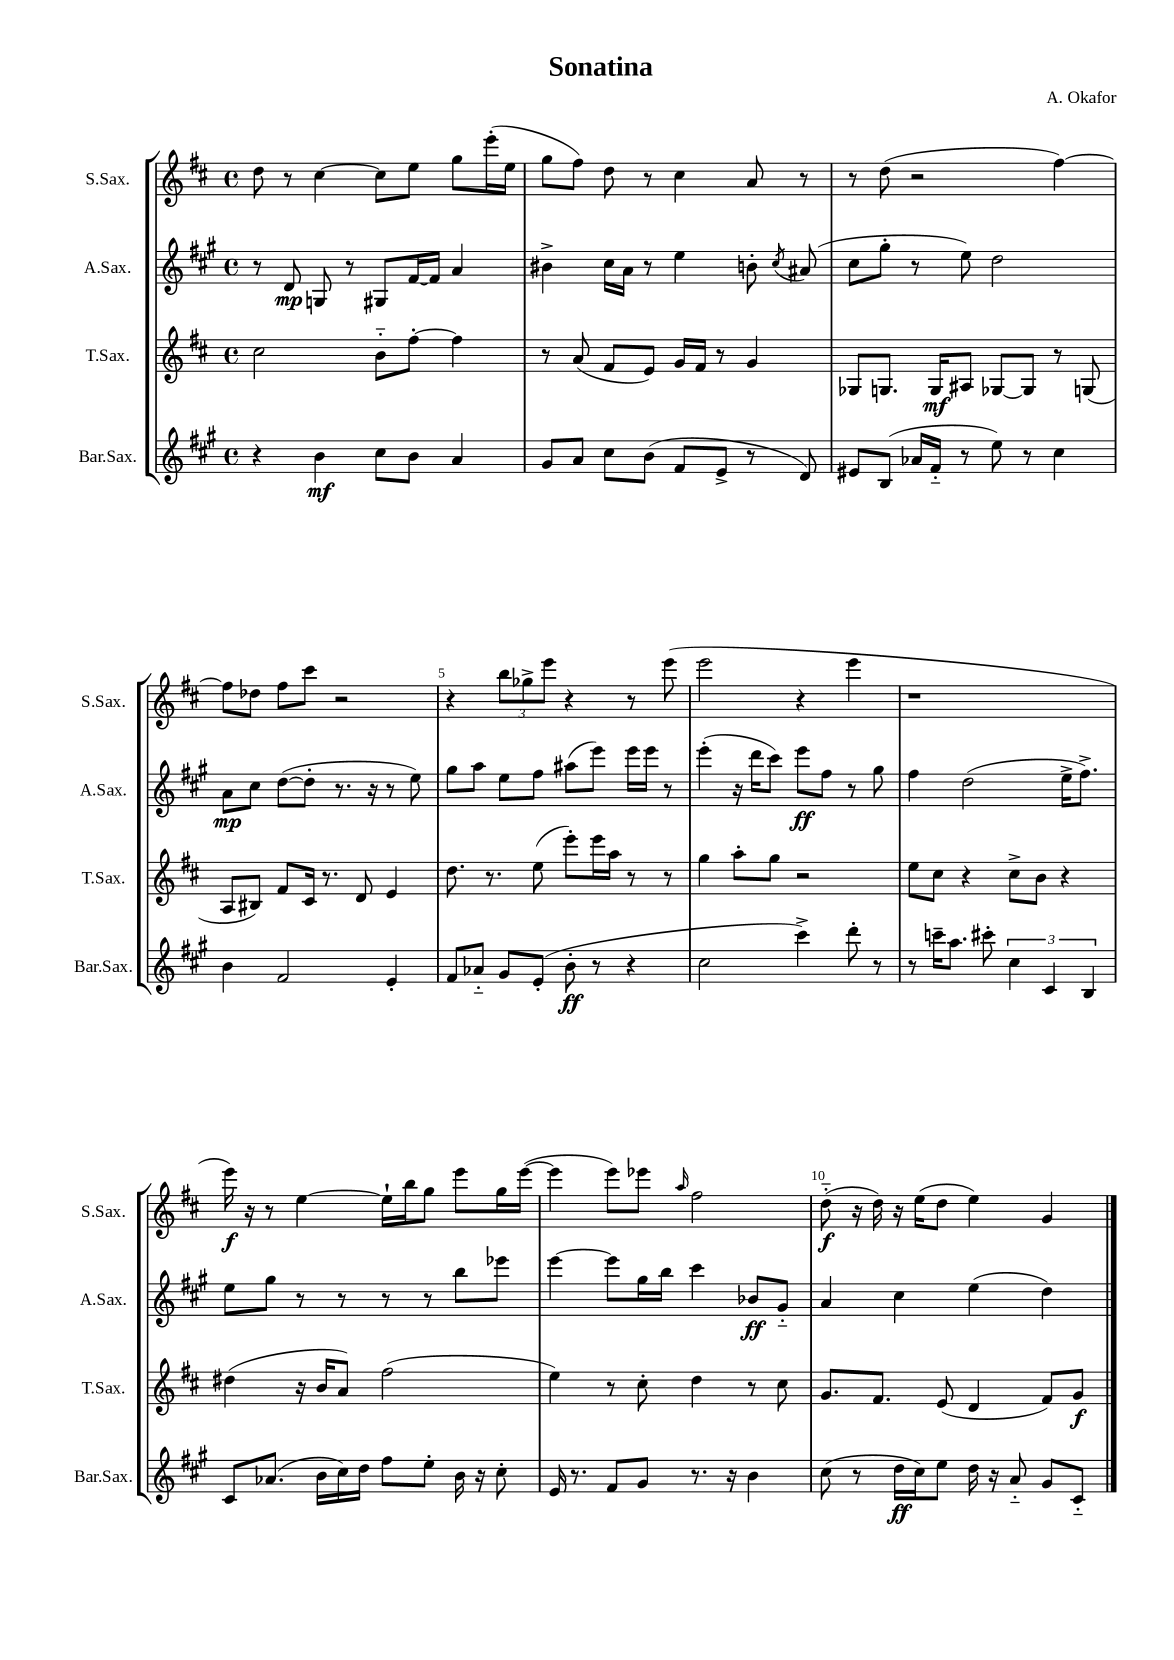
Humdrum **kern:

**kern	**kern	**kern	**kern
*staff4	*staff3	*staff2	*staff1
*clefG2	*clefG2	*clefG2	*clefG2
*k[f#c#g#]	*k[f#c#]	*k[f#c#g#]	*k[f#c#]
*M4/4	*M4/4	*M4/4	*M4/4
*met(c)	*met(c)	*met(c)	*met(c)
4r	2cc#	8r	8dd
.	.	8d	8r
4b	.	8G	[4cc#
.	.	8r	.
8cc#	8b'~	8G#	8cc#]
8b	[8ff#'	[16f#	8ee
.	.	16f#]	.
4a	4ff#]	4a	8gg
.	.	.	(16eee'
.	.	.	16ee
=	=	=	=
8g#	8r	4b#^	8gg
8a	(8a	.	8ff#)
8cc#	8f#	16cc#	8dd
.	.	16a	.
(8b	8e)	8r	8r
8f#	16g	4ee	4cc#
.	16f#	.	.
8e^	8r	.	.
8r	4g	8b'	8a
.	.	8qcc#	.
8d)	.	(8a#	8r
=	=	=	=
8e#	8G-	8cc#	8r
(8B	8.G	8gg#'	(8dd
16a-	.	8r	2r
16f#'~	16G	.	.
8r	8A#	8ee)	.
8ee)	[8G-	2dd	.
8r	8G-]	.	.
4cc#	8r	.	[4ff#)
.	(8G	.	.
=	=	=	=
4b	8A	8a	8ff#]
.	8B#)	8cc#	8dd-
2f#	8f#	([8dd	8ff#
.	16c#	8dd']	8ccc#
.	8.r	.	.
.	.	8.r	2r
.	8d	.	.
.	.	16r	.
4e'	4e	8r	.
.	.	8ee)	.
=	=	=	=
8f#	8.dd	8gg#	4r
8a-'~	.	8aa	.
.	8.r	.	.
8g#	.	8ee	12bb
.	.	.	12gg-^
(8e'	(8ee	8ff#	.
.	.	.	12eee
8b'	8eee')	(8aa#	4r
8r	16eee	8eee)	.
.	16aa	.	.
4r	8r	16eee	8r
.	.	16eee	.
.	8r	8r	(8eee
=	=	=	=
2cc#	4gg	(4eee'	2eee
.	8aa'	16r	.
.	.	16ddd	.
.	8gg	8ccc#)	.
4ccc#^)	2r	8eee	4r
.	.	8ff#	.
8ddd'	.	8r	4eee
8r	.	8gg#	.
=	=	=	=
8r	8ee	4ff#	1r
16ccc~	8cc#	.	.
8.aa	.	.	.
.	4r	(2dd	.
8ccc#'	.	.	.
6cc#	8cc#^	.	.
.	8b	.	.
6c#	.	.	.
.	4r	16ee^	.
.	.	8.ff#^)	.
6B	.	.	.
=	=	=	=
8c#	(4dd#	8ee	16eee)
.	.	.	16r
(8.a-	.	8gg#	8r
.	16r	8r	[4ee
16b	16b	.	.
16cc#)	8a)	8r	.
16dd	.	.	.
8ff#	(2ff#	8r	16ee`]
.	.	.	16bb
8ee'	.	8r	8gg
16b	.	8bb	8eee
16r	.	.	.
8cc#'	.	8eee-	16gg
.	.	.	([16eee
=	=	=	=
16e	4ee)	[4eee	4eee]
8.r	.	.	.
8f#	8r	8eee]	8eee)
8g#	8cc#'	16gg#	8eee-
.	.	16bb	.
.	.	.	16qqaa
8.r	4dd	4ccc#	2ff#
16r	.	.	.
4b	8r	8b-	.
.	8cc#	8g#'~	.
=	=	=	=
(8cc#	8.g	4a	(8dd'~
8r	.	.	16r
.	8.f#	.	16dd)
16dd	.	4cc#	16r
16cc#)	.	.	(16ee
8ee	(8e	.	8dd
16dd	4d	(4ee	4ee)
16r	.	.	.
8a'~	.	.	.
8g#	8f#)	4dd)	4g
8c#'~	8g	.	.
==	==	==	==
*-	*-	*-	*-
